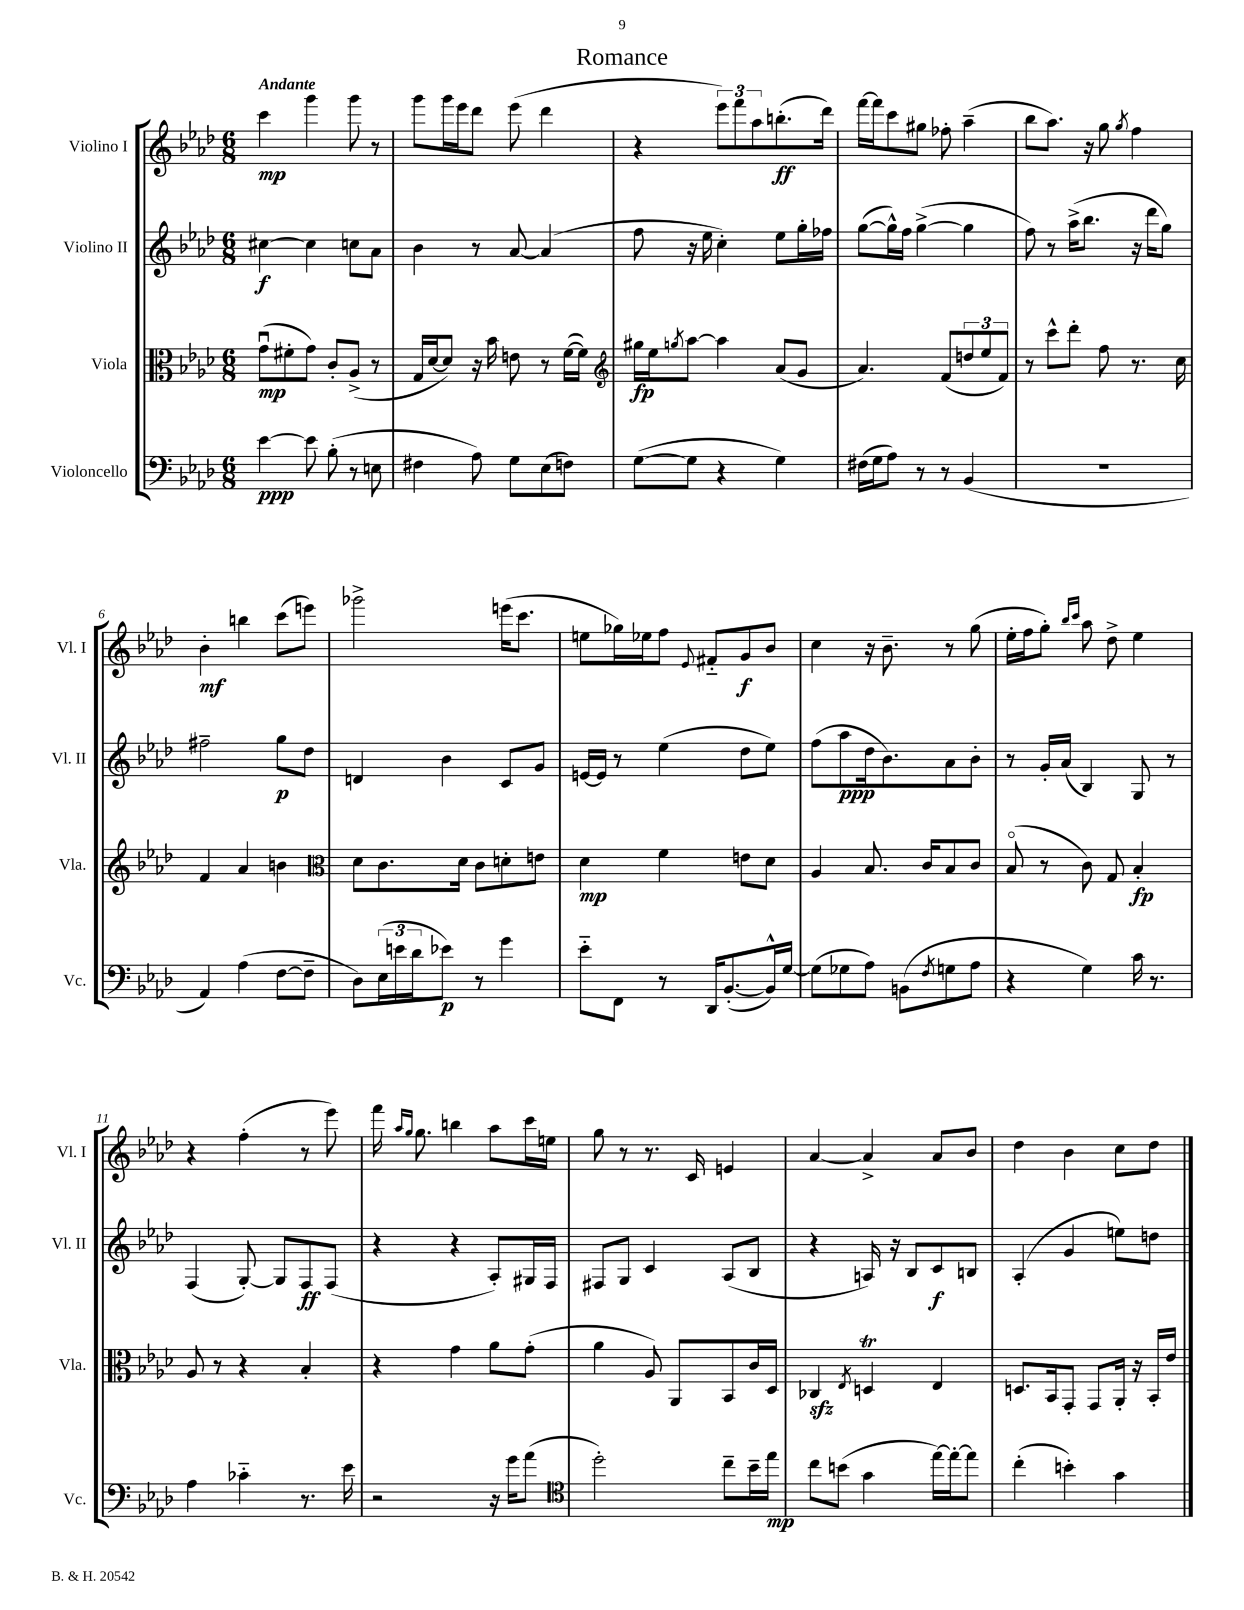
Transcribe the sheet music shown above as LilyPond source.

\header { title = "Romance" }
<<
\new StaffGroup <<
\new Staff = "s0" \with { instrumentName = "Violino I" shortInstrumentName = "Vl. I" } {
    \clef treble \key aes \major \numericTimeSignature \time 6/8 \tempo "Andante"
    c'''4\mp g'''4 g'''8 r8 |
    g'''8 g'''16 ees'''16 des'''8 ees'''8( des'''4 |
    r4 \tuplet 3/2 { ees'''8) f'''8 aes''8 } b''8.-.\ff( des'''16) |
    f'''16~ f'''16 c'''8 gis''8 fes''8-. aes''4--( |
    bes''8 aes''8.) r16 g''8 \acciaccatura { g''8 } f''4 |
    bes'4-.\mf b''4 c'''8( e'''8) |
    ges'''2-> e'''16( c'''8. |
    e''8 ges''16) ees''16 f''8 \appoggiatura { ees'8 } fis'8-_ g'8\f bes'8 |
    c''4 r16 bes'8.-- r8 g''8( |
    ees''16-. f''16 g''8-.) \grace { bes''16 c'''16 } aes''8 des''8-> ees''4 |
    r4 f''4-.( r8 ees'''8) |
    f'''16 \grace { aes''16 g''16 } g''8. b''4 aes''8 c'''16 e''16 |
    g''8 r8 r8. c'16 e'4 |
    aes'4~ aes'4-> aes'8 bes'8 |
    des''4 bes'4 c''8 des''8 \bar "|." |
}
\new Staff = "s1" \with { instrumentName = "Violino II" shortInstrumentName = "Vl. II" } {
    \clef treble \key aes \major \numericTimeSignature \time 6/8
    cis''4~\f cis''4 c''8 aes'8 |
    bes'4 r8 aes'8~ aes'4( |
    f''8 r16 ees''16 c''4-.) ees''8 g''16-. fes''16 |
    g''8~( g''16-^) f''16 g''4~->( g''4 |
    f''8) r8 aes''16->( bes''8. r16 des'''16 g''8) |
    fis''2-- g''8\p des''8 |
    d'4 bes'4 c'8 g'8 |
    e'16~ e'16 r8 ees''4( des''8 ees''8) |
    f''8( aes''8\ppp des''16 bes'8.) aes'8 bes'8-. |
    r8 g'16-. aes'16( bes4) g8 r8 |
    f4( g8~-.) g8 f8\ff f8( |
    r4 r4 aes8-.) gis16 f16 |
    fis8 g8 c'4 aes8( bes8 |
    r4 a16) r16 bes8 c'8\f b8 |
    aes4-.( g'4 e''8) d''8 \bar "|." |
}
\new Staff = "s2" \with { instrumentName = "Viola" shortInstrumentName = "Vla." } {
    \clef alto \key aes \major \numericTimeSignature \time 6/8
    g'8\downbow\mp( fis'8-. g'8) c'8-. aes8->( r8 |
    g16 des'16~ des'8) r16 bes'16 e'8 r8 f'16~( f'16) |
    \clef treble gis''16\fp ees''16 \acciaccatura { g''8 } aes''8~ aes''4 aes'8( g'8 |
    aes'4.) f'8( \tuplet 3/2 { d''8 ees''8 f'8) } |
    r8 c'''8-^ des'''8-. f''8 r8. c''16 |
    f'4 aes'4 b'4 |
    \clef alto des'8 c'8. des'16 c'8 d'8-. e'8 |
    des'4\mp f'4 e'8 des'8 |
    aes4 bes8. c'16 bes8 c'8 |
    bes8\flageolet( r8 c'8) g8 bes4-.\fp |
    aes8 r8 r4 bes4-. |
    r4 g'4 aes'8 g'8-.( |
    aes'4 aes8) aes,8 bes,8 c'16 des16 |
    ces4\sfz \acciaccatura { ees8 } d4\trill ees4 |
    d8. bes,16 g,8-. g,8 aes,16-. r16 bes,16-. ees'16 \bar "|." |
}
\new Staff = "s3" \with { instrumentName = "Violoncello" shortInstrumentName = "Vc." } {
    \clef bass \key aes \major \numericTimeSignature \time 6/8
    ees'4~\ppp ees'8 bes8-.( r8 e8 |
    fis4 aes8) g8 ees8( f8) |
    g8~( g8 r4 g4) |
    fis16( g16 aes8) r8 r8 bes,4( |
    R2. |
    aes,4) aes4( f8~ f8-- |
    des8) \tuplet 3/2 { ees16( e'16 des'16 } ees'8\p) r8 g'4 |
    ees'8-_ f,8 r8 des,16 bes,8.~-.( bes,16-^) g16~ |
    g8( ges8 aes8) b,8( \acciaccatura { f8 } g8 aes8 |
    r4 g4) c'16 r8. |
    aes4 ces'4-_ r8. ees'16 |
    r2 r16 g'16 aes'8( |
    \clef tenor des''2-.) c''8-- bes'16-- ees''16\mp |
    c''8 b'8( g'4 ees''16~) ees''16~-. ees''8 |
    c''4-.( b'4-.) g'4 \bar "|." |
}
>>
>>
